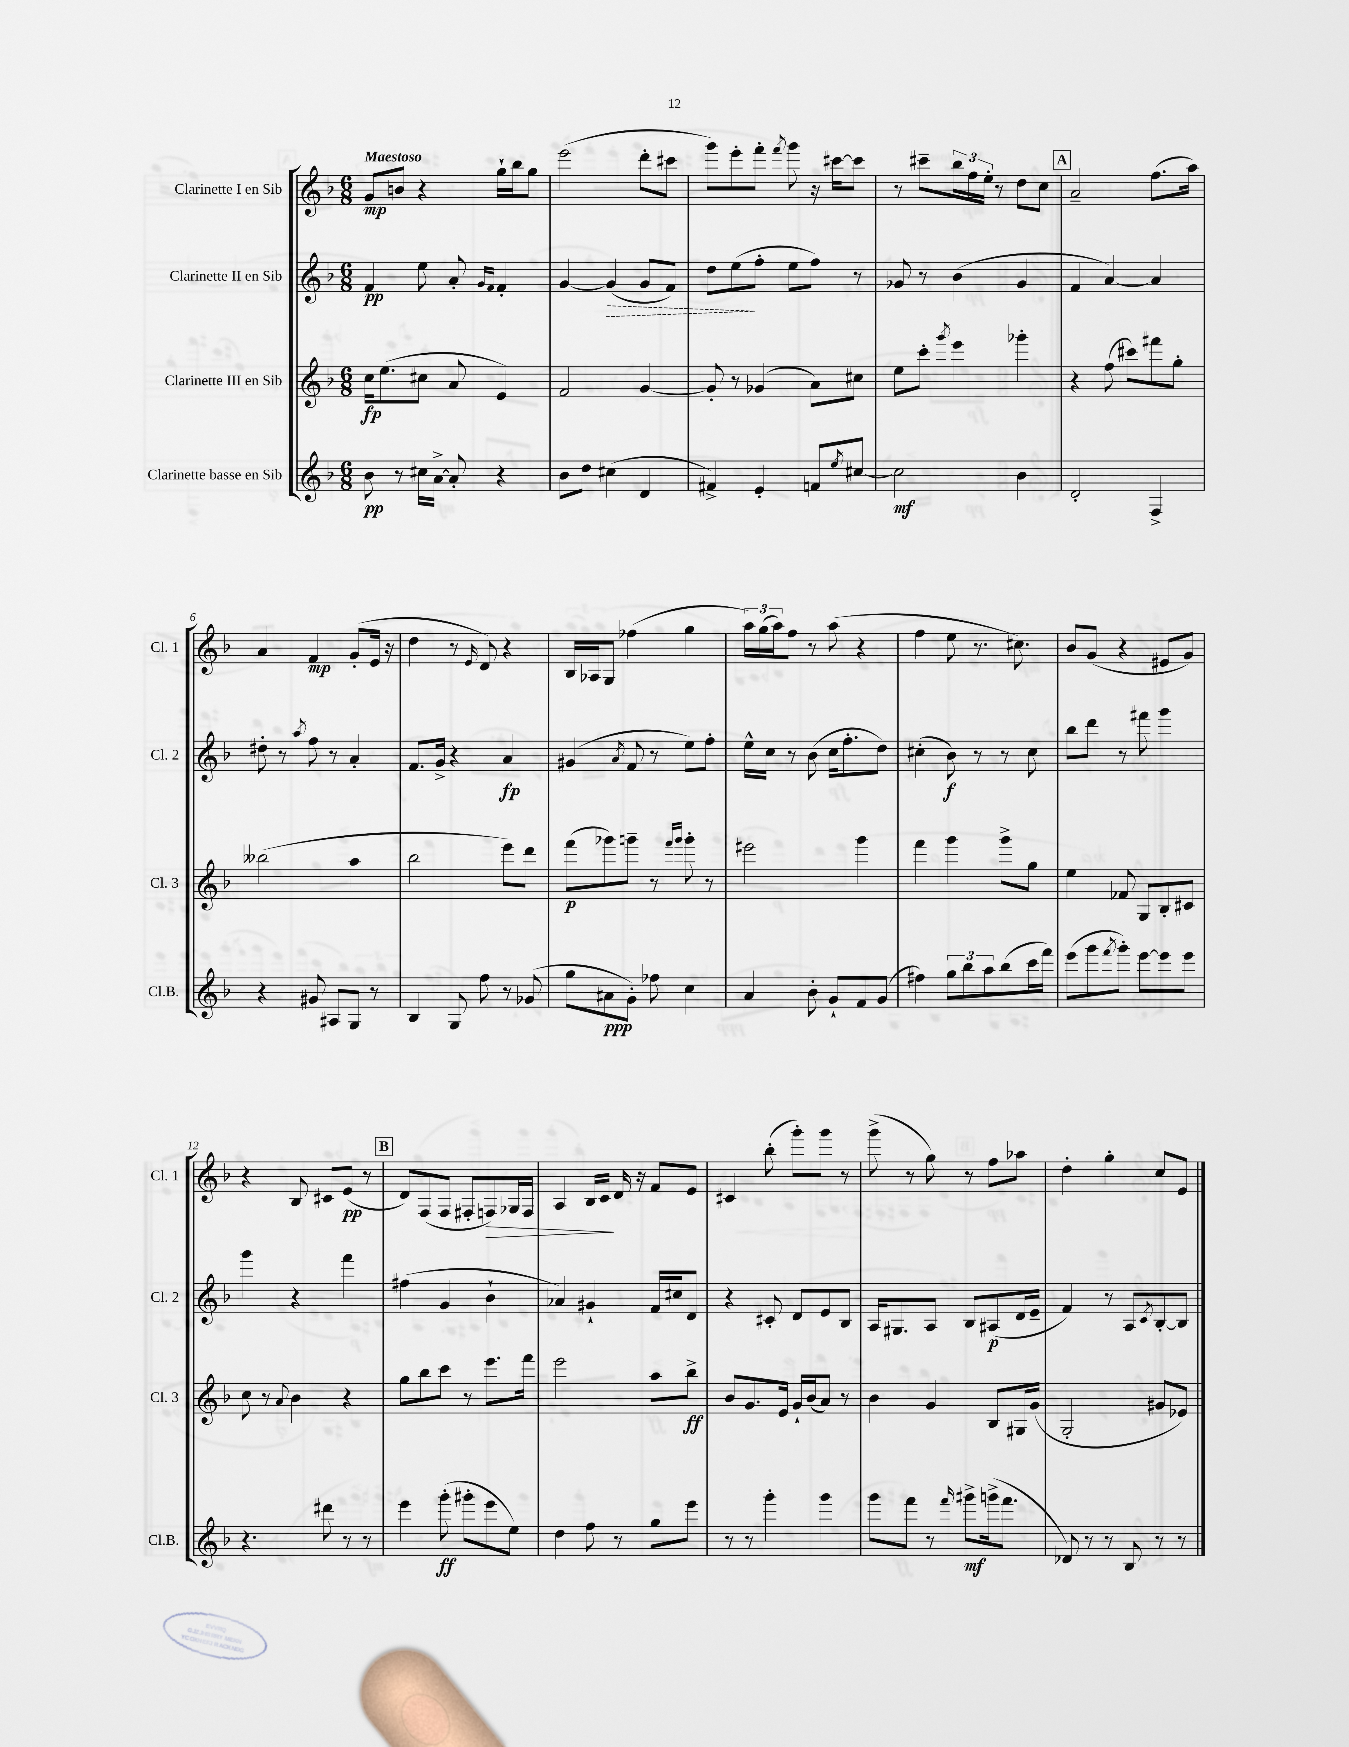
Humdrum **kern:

**kern	**kern	**kern	**kern
*staff4	*staff3	*staff2	*staff1
*clefG2	*clefG2	*clefG2	*clefG2
*k[b-]	*k[b-]	*k[b-]	*k[b-]
*M6/8	*M6/8	*M6/8	*M6/8
8b-\	16cc\LK	4f/	8g/L
.	(8.ee\	.	.
8r	.	.	8b/J
16cc#\LL	8cc#\J	8ee\	4r
[16a^\JJ	.	.	.
8a'/]	8a/	8a'/	.
.	.	16qqg/LL	.
.	.	16qqf/JJ	.
4r	4e/)	4f'/	16gg`\LL
.	.	.	16bb-\J
.	.	.	8gg\J
=	=	=	=
8b-\L	2f/	[4g/	(2eee\
8dd\J	.	.	.
(4cc#\	.	(4g/]	.
4d/	[4g/	8g/L	8ddd'\L
.	.	8f/J)	8ccc#\J
=	=	=	=
4f#^/)	8g'/]	8dd\L	8ggg\L)
.	8r	(8ee\	8eee'\
4e'/	(4g-/	8ff'\J	8fff'\J
.	.	.	8qfff/
.	.	8ee\L	8ggg\
8f/L	8a\L)	8ff\J)	16r
.	.	.	[16ccc#\LK
8qee/	.	.	.
[8cc#/J	8cc#\J	8r	8ccc#\]J
=	=	=	=
2cc#\]	8ee\L	8g-/	8r
.	8ccc'\J	8r	8ccc#~\L
.	8qggg/	.	.
.	4eee\	(4b-\	24bb-\L
.	.	.	24ff\
.	.	.	24ee'\JJ
.	.	.	8r
4b-\	4ggg-'\	4g-/	8dd\L
.	.	.	8cc\J
=	=	=	=
2d'/	4r	4f/	2a~/
.	(8ff\	[4a/)	.
.	8ccc#\L)	.	.
4F^/	8fff#\	4a/]	(8.ff\L
.	8gg'\J	.	.
.	.	.	16aa\Jk)
=	=	=	=
4r	(2bb--\	8dd#'\	4a/
.	.	8r	.
.	.	8qaa/	.
8g#/	.	8ff\	4f/
8A#/L	.	8r	.
8G/J	4aa\	4a'/	(8g'/L
8r	.	.	16e/Jk
.	.	.	16r
=	=	=	=
4B-/	2bb-\	8.f/L	4dd\
.	.	16g^/Jk	.
8G/	.	4r	8r
.	.	.	16qqe/
8ff\	.	.	8d/)
8r	8eee\L)	4a/	4r
(8g-/	8ddd\J	.	.
=	=	=	=
8gg\L	(8fff\L	(4g#/	16B-/LL
.	.	.	16A-/J
8a#\	8ggg-\)	.	8G/J
.	.	8qa/	.
8g'\J)	8ggg~\J	8f/	(4ff-\
8ff-\	8r	8r	.
.	16qqfff/LL	.	.
.	16qqggg/JJ	.	.
4cc\	8ggg'\	8ee\L)	4gg\
.	8r	8ff'\J	.
=	=	=	=
4a/	2eee#\	16ee^^\LL	24aa\LL)
.	.	.	(24gg\
.	.	16cc\JJ	.
.	.	.	24aa\J)
.	.	8r	8ff\J
8b-'\	.	(8b-\	8r
8g`/L	.	16cc\LK	(8aa\
.	.	8.ff'\	.
8f/	4ggg\	.	4r
(8g/J	.	8dd\J)	.
=	=	=	=
4ff#\)	4fff\	(4cc#'\	4ff\
12gg\L	4ggg\	8b-\)	8ee\
12bb-\	.	.	.
.	.	8r	8.r
12aa\	.	.	.
(8bb-\	8ggg^\L	8r	.
.	.	.	8.cc#\)
16ccc\L	8gg\J	8cc#\	.
16fff\JJ)	.	.	.
=	=	=	=
(8eee\L	4ee\	8bb-\L	8b-/L
8ggg\	.	8ddd\J	(8g/J
8qfff/	.	.	.
8ggg'\J)	8f-/	8r	4r
[8eee\L	8G/L	8fff#\	.
8eee\]	8B-'/	4ggg\	8e#/L
8eee\J	8c#/J	.	8g/J)
=	=	=	=
4.r	8cc\	4ggg\	4r
.	8r	.	.
.	8qqa/	.	.
.	4b-\	4r	8B-/
8ddd#\	.	.	8c#/L
8r	4r	4fff\	(8e/J
8r	.	.	8r
=	=	=	=
4eee\	8gg\L	(4ff#\	8d/L)
.	8bb-\	.	(8F/
(8ggg'\	8ccc\J	4g/	8F/J
8ggg#'\L	8r	.	8F#'/L
8eee\	8.eee\L	4b-`\	8F/)
8ee\J)	.	.	16G-/L
.	16fff\Jk	.	16F/JJ
=	=	=	=
4dd\	2eee\	4a-/)	4A/
8ff\	.	4g#`/	16B-/LL
.	.	.	16c/JJ
8r	.	.	16d/
.	.	.	16r
8gg\L	8aa\L	16f/LL	8f/L
.	.	16cc#/J	.
8eee\J	8bb-^\J	8d/J	8e/J
=	=	=	=
8r	8b-/L	4r	4c#/
8r	8.g/	.	.
4ggg'\	.	8c#'/	(8bb-'\
.	16e/Jk	.	.
.	16g`/LL	8d/L	8ggg'\L)
.	(16b-/J	.	.
4ggg\	8a/J)	8e/	8ggg\J
.	8r	8B-/J	8r
=	=	=	=
8ggg\L	4b-\	16A/LK	(8ggg^\
.	.	8.G#/	.
8fff\J	.	.	8r
8r	4g/	8A/J	8gg\)
16qqfff/	.	.	.
8ggg#^\L	.	8B-/L	8r
(16ggg^\k	8B-/L	(8A#/	8ff\L
8.fff\J	.	.	.
.	16G#/L	16d/L	8aa-\J
.	(16g/JJ	16e~/JJ	.
=	=	=	=
8d-/)	2G'/	4f/)	4dd'\
8r	.	.	.
8r	.	8r	4gg'\
8B-/	.	8A/L	.
.	.	8qc/	.
8r	8g#/L	[8B-'/	8cc/L
8r	8e-/J)	8B-/]J	8e/J
==	==	==	==
*-	*-	*-	*-
